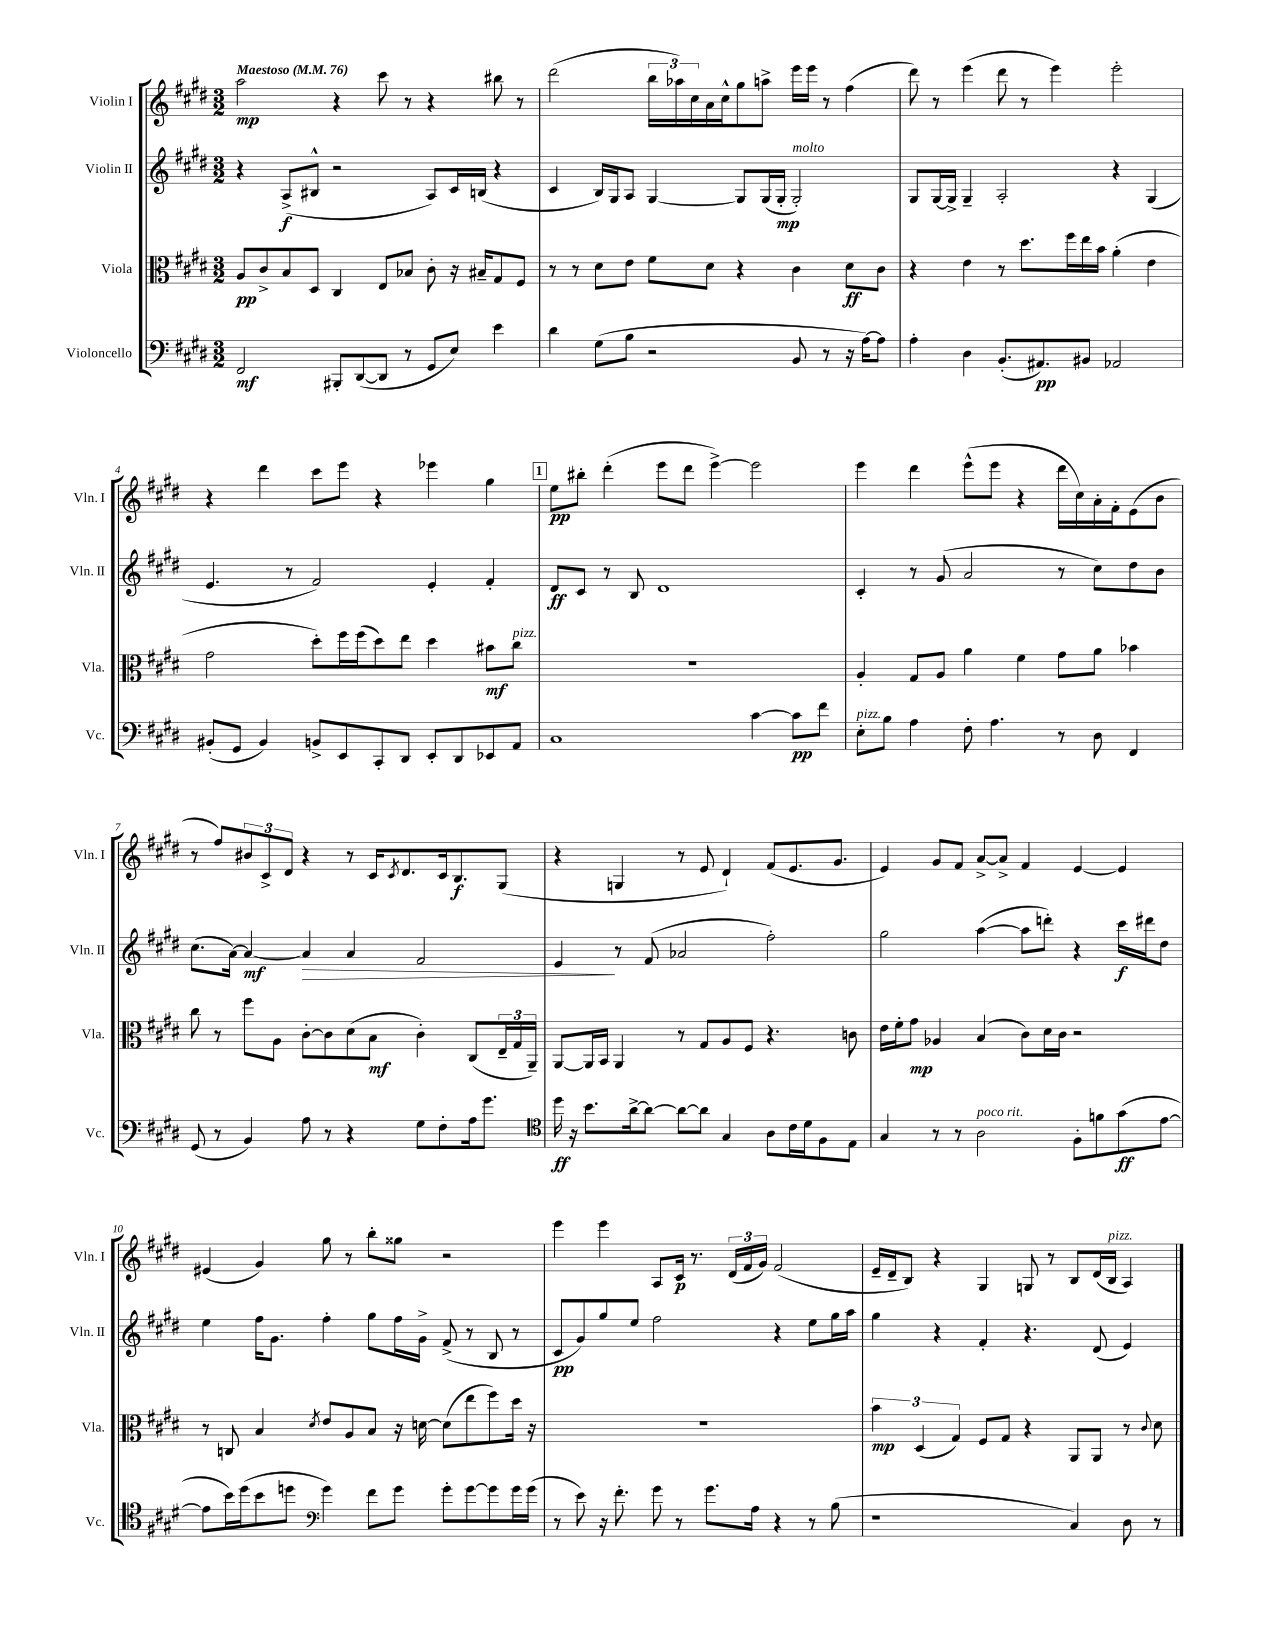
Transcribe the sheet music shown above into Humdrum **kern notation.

**kern	**dynam	**kern	**dynam	**kern	**dynam	**kern	**dynam
*part4	*part4	*part3	*part3	*part2	*part2	*part1	*part1
*staff4	*staff4	*staff3	*staff3	*staff2	*staff2	*staff1	*staff1
*I"Violoncello	*	*I"Viola	*	*I"Violin II	*	*I"Violin I	*
*I'Vc.	*	*I'Vla.	*	*I'Vln. II	*	*I'Vln. I	*
*clefF4	*	*clefC3	*	*clefG2	*	*clefG2	*
*k[f#c#g#d#]	*	*k[f#c#g#d#]	*	*k[f#c#g#d#]	*	*k[f#c#g#d#]	*
*M3/2	*	*M3/2	*	*M3/2	*	*M3/2	*
*MM76	*	*MM76	*	*MM76	*	*MM76	*
=1	=1	=1	=1	=1	=1	=1	=1
!	!	!	!	!	!	!LO:TX:a:B:t=Maestoso	!
2FF#/	mf	8A/L	pp	4r	.	2aa\	mp
.	.	8c#^/	.	.	.	.	.
.	.	8B/	.	(8A^/L	f	.	.
.	.	8D#/J	.	8B#X^^/J	.	.	.
8BBB#X'/L	.	4C#/	.	2r	.	4r	.
([8DD#/	.	.	.	.	.	.	.
8DD#/J]	.	8E/L	.	.	.	8ccc#\	.
8r	.	8B-X/J	.	.	.	8r	.
8GG#/L	.	8c#'\	.	8A/L)	.	4r	.
8E/J)	.	16r	.	16c#/L	.	.	.
.	.	16B#X~/KL	.	(16Bn/JJ	.	.	.
4e\	.	8G#/	.	4r	.	8bb#X\	.
.	.	8F#/J	.	.	.	8r	.
=2	=2	=2	=2	=2	=2	=2	=2
4d#\	.	8r	.	4c#/	.	(2ddd#\	.
.	.	8r	.	.	.	.	.
(8G#\L	.	8d#\L	.	16B/LL)	.	.	.
.	.	.	.	16G#/J	.	.	.
8B\J	.	8e\J	.	8A/J	.	.	.
2r	.	8f#\L	.	[4G#/	.	24bb\LL	.
.	.	.	.	.	.	24aa-X\)	.
.	.	.	.	.	.	24cc#\	.
.	.	8d#\J	.	.	.	16a\	.
.	.	.	.	.	.	16cc#^^\J	.
.	.	4r	.	8G#/L]	.	8gg#\	.
.	.	.	.	(16G#/L	.	8aan^\J	.
.	.	.	.	16G#'/JJ	mp	.	.
!	!	!	!	!LO:TX:a:i:t=molto	!	!	!
8BB/	.	4c#\	.	2G#'/)	.	16eee\LL	.
.	.	.	.	.	.	16eee\JJ	.
8r	.	.	.	.	.	8r	.
16r	.	8d#\L	ff	.	.	(4ff#\	.
[16A\KL)	.	.	.	.	.	.	.
8A\J]	.	8c#\J	.	.	.	.	.
=3	=3	=3	=3	=3	=3	=3	=3
4A'\	.	4r	.	8G#/L	.	8ddd#\)	.
.	.	.	.	[16G#/L	.	8r	.
.	.	.	.	16G#^/JJ]	.	.	.
4D#\	.	4e\	.	4G#~/	.	(4eee\	.
(8.BB'/L	.	8r	.	2A'/	.	8ddd#\	.
.	.	8.dd#\L	.	.	.	8r	.
8.AA#X/)	pp	.	.	.	.	.	.
.	.	.	.	.	.	4eee\)	.
.	.	16ff#\L	.	.	.	.	.
8BB#X/J	.	16ee\	.	.	.	.	.
.	.	16b\JJ	.	.	.	.	.
2AA-X/	.	(4a'\	.	4r	.	2eee'\	.
.	.	4e\	.	(4G#/	.	.	.
!!LO:LB:g=z
=4	=4	=4	=4	=4	=4	=4	=4
(8BB#X'/L	.	2g#\	.	4.e/	.	4r	.
8GG#/J	.	.	.	.	.	.	.
4BB#/)	.	.	.	.	.	4ddd#\	.
.	.	.	.	8r	.	.	.
8BBn^/L	.	8dd#'\L)	.	2f#/)	.	8ccc#\L	.
8EE/	.	16ff#\L	.	.	.	8eee\J	.
.	.	(16ff#\J	.	.	.	.	.
8CC#'/	.	8dd#\)	.	.	.	4r	.
8DD#/J	.	8ee\J	.	.	.	.	.
8EE'/L	.	4dd#\	.	4e'/	.	4eee-X\	.
8DD#/	.	.	.	.	.	.	.
8EE-X/	.	8b#X\L	mf	4f#'/	.	4gg#\	.
!	!	!LO:TX:a:i:t=pizz.	!	!	!	!	!
8AA/J	.	8cc#\J	.	.	.	.	.
!!LO:REH:place=s1:t=1
=5	=5	=5	=5	=5	=5	=5	=5
1C#	.	1.r	.	8d#/L	ff	8ee\L	pp
.	.	.	.	8c#/J	.	8bb#X'\J	.
.	.	.	.	8r	.	(4ddd#'\	.
.	.	.	.	8B/	.	.	.
.	.	.	.	1d#	.	8eee\L	.
.	.	.	.	.	.	8ddd#\J	.
.	.	.	.	.	.	[4eee^\)	.
[4c#\	.	.	.	.	.	2eee\]	.
8c#\L]	pp	.	.	.	.	.	.
8f#\J	.	.	.	.	.	.	.
=6	=6	=6	=6	=6	=6	=6	=6
!LO:TX:a:i:t=pizz.	!	!	!	!	!	!	!
8E'\L	.	4A'/	.	4c#'/	.	4eee\	.
8B\J	.	.	.	.	.	.	.
4A\	.	8G#/L	.	8r	.	4ddd#\	.
.	.	8A/J	.	(8g#/	.	.	.
8F#'\	.	4a\	.	2a/	.	(8eee^^\L	.
4.A\	.	.	.	.	.	8eee\J	.
.	.	4f#\	.	.	.	4r	.
8r	.	8g#\L	.	8r	.	16ddd#\LL	.
.	.	.	.	.	.	16cc#\)	.
8D#\	.	8a\J	.	8cc#\L)	.	16a'\	.
.	.	.	.	.	.	16f#'\J	.
4FF#/	.	4b-X\	.	8dd#\	.	(8e\	.
.	.	.	.	8b\J	.	8b\J	.
!!LO:LB:g=z
=7	=7	=7	=7	=7	=7	=7	=7
(8GG#/	.	8cc#\	.	(8.cc#\L	.	8r	.
8r	.	8r	.	.	.	8ff#/L)	.
.	.	.	.	[16a\Jk)	.	.	.
4BB/)	.	8ff#\L	.	4a/_	mf	12b#X/	.
.	.	.	.	.	.	12c#^/	.
.	.	8A\J	.	.	.	.	.
.	.	.	.	.	.	12d#/J	.
!	!	!	!	!	!LO:HP:b	!	!
8A\	.	[8c#'\L	.	4a/]	>	4r	.
8r	.	8c#\]	.	.	.	.	.
4r	.	(8d#\	.	4a/	.	8r	.
.	.	8B\J	mf	.	.	16c#/KL	.
.	.	.	.	.	.	8qc#/	.
.	.	.	.	.	.	8.d#/	.
8G#\L	.	4c#'\)	.	2f#/	.	.	.
8F#'\	.	.	.	.	.	16c#/k	.
.	.	.	.	.	.	8.B/	f
16A\k	.	(8C#/L	.	.	.	.	.
8.g#\J	.	.	.	.	.	.	.
.	.	24E~/L	.	.	.	(8G#/J	.
.	.	24G#/	.	.	.	.	.
.	.	24AA~/JJ)	.	.	.	.	.
=8	=8	=8	=8	=8	=8	=8	=8
*clefC4	*	*	*	*	*	*	*
16dd#\	ff	[8AA/L	.	4e/	.	4r	.
16r	.	.	.	.	.	.	.
8.b\L	.	16AA/L]	.	.	.	.	.
.	.	16BB/JJ	.	.	.	.	.
.	.	4AA/	.	8r	]	4Gn/	.
[16a^\k	.	.	.	.	.	.	.
8a\J_	.	.	.	(8f#/	.	.	.
8a\L_	.	8r	.	2a-X/	.	8r	.
8a\J]	.	8G#/L	.	.	.	8e/	.
4G#/	.	8A/	.	.	.	4d#`/)	.
.	.	8F#/J	.	.	.	.	.
8A\L	.	4.r	.	2ff#'\)	.	(8f#/L	.
16c#\L	.	.	.	.	.	8.e/	.
16d#\J	.	.	.	.	.	.	.
8F#\	.	.	.	.	.	.	.
.	.	.	.	.	.	8.g#/J	.
8E\J	.	8cn\	.	.	.	.	.
=9	=9	=9	=9	=9	=9	=9	=9
4G#/	.	16e\LL	.	2gg#\	.	4e/)	.
.	.	16f#'\J	.	.	.	.	.
.	.	8g#\J	mp	.	.	.	.
8r	.	4A-X/	.	.	.	8g#/L	.
8r	.	.	.	.	.	8f#/J	.
!LO:TX:a:i:t=poco rit.	!	!	!	!	!	!	!
2A\	.	(4B/	.	([4aa\	.	[8a^/L	.
.	.	.	.	.	.	8a^/J]	.
.	.	8c#\L)	.	8aa\L]	.	4f#/	.
.	.	16d#\L	.	8dddn'\J)	.	.	.
.	.	16c#\JJ	.	.	.	.	.
8F#'\L	.	2r	.	4r	.	[4e/	.
8fn\	.	.	.	.	.	.	.
(8g#\	ff	.	.	16ccc#\LL	f	4e/]	.
.	.	.	.	16ddd#X\J	.	.	.
[8e\J	.	.	.	8dd#\J	.	.	.
!!LO:LB:g=z
=10	=10	=10	=10	=10	=10	=10	=10
8e\L]	.	8r	.	4ee\	.	(4e#X/	.
16b\L)	.	8Cn/	.	.	.	.	.
(16dd#\J	.	.	.	.	.	.	.
8b\	.	4B/	.	16ff#\KL	.	4g#/)	.
.	.	.	.	8.g#\J	.	.	.
8ddn\J	.	.	.	.	.	.	.
*clefF4	*	*	*	*	*	*	*
.	.	8qd#/	.	.	.	.	.
4g#\)	.	8e/L	.	4ff#'\	.	8gg#\	.
.	.	8A/	.	.	.	8r	.
8f#\L	.	8B/J	.	8gg#\L	.	8bb'\L	.
8g#\J	.	16r	.	16ff#\L	.	8gg##X\J	.
.	.	[16dn\	.	16g#^\JJ	.	.	.
8g#'\L	.	(8d\L]	.	(8f#^/	.	2r	.
[8g#\	.	8ee\	.	8r	.	.	.
8g#\]	.	8ff#\)	.	8B/	.	.	.
16g#\L	.	16dd#\Jk	.	8r	.	.	.
(16g#\JJ	.	16r	.	.	.	.	.
=11	=11	=11	=11	=11	=11	=11	=11
8r	.	1.r	.	8c#/L	pp	4eee\	.
8e\)	.	.	.	8g#/)	.	.	.
16r	.	.	.	8gg#/	.	4eee\	.
8.f#'\	.	.	.	.	.	.	.
.	.	.	.	8ee/J	.	.	.
8g#\	.	.	.	2ff#\	.	8A/L	.
8r	.	.	.	.	.	16c#/Jk	p
.	.	.	.	.	.	8.r	.
8.g#\L	.	.	.	.	.	.	.
.	.	.	.	.	.	(24d#/LL	.
.	.	.	.	.	.	24f#/	.
16A\Jk	.	.	.	.	.	.	.
.	.	.	.	.	.	24g#/JJ)	.
4r	.	.	.	4r	.	(2f#/	.
8r	.	.	.	8ee\L	.	.	.
(8B\	.	.	.	16gg#\L	.	.	.
.	.	.	.	16aa\JJ	.	.	.
=12	=12	=12	=12	=12	=12	=12	=12
1r	.	6b\	mp	4gg#\	.	16e~/LL	.
.	.	.	.	.	.	16d#~/J	.
.	.	.	.	.	.	8B/J)	.
.	.	(6D#/	.	.	.	.	.
.	.	.	.	4r	.	4r	.
.	.	6G#/)	.	.	.	.	.
.	.	8F#/L	.	4f#'/	.	4G#/	.
.	.	8G#/J	.	.	.	.	.
.	.	4r	.	4.r	.	8Gn/	.
.	.	.	.	.	.	8r	.
4C#/)	.	8AA/L	.	.	.	8B/L	.
.	.	8AA/J	.	(8d#/	.	(16d#/L	.
!	!	!	!	!	!	!LO:TX:a:i:t=pizz.	!
.	.	.	.	.	.	16B/JJ	.
8D#\	.	8r	.	4e/)	.	4A/)	.
.	.	8qqc#/	.	.	.	.	.
8r	.	8d#\	.	.	.	.	.
==	==	==	==	==	==	==	==
*-	*-	*-	*-	*-	*-	*-	*-
